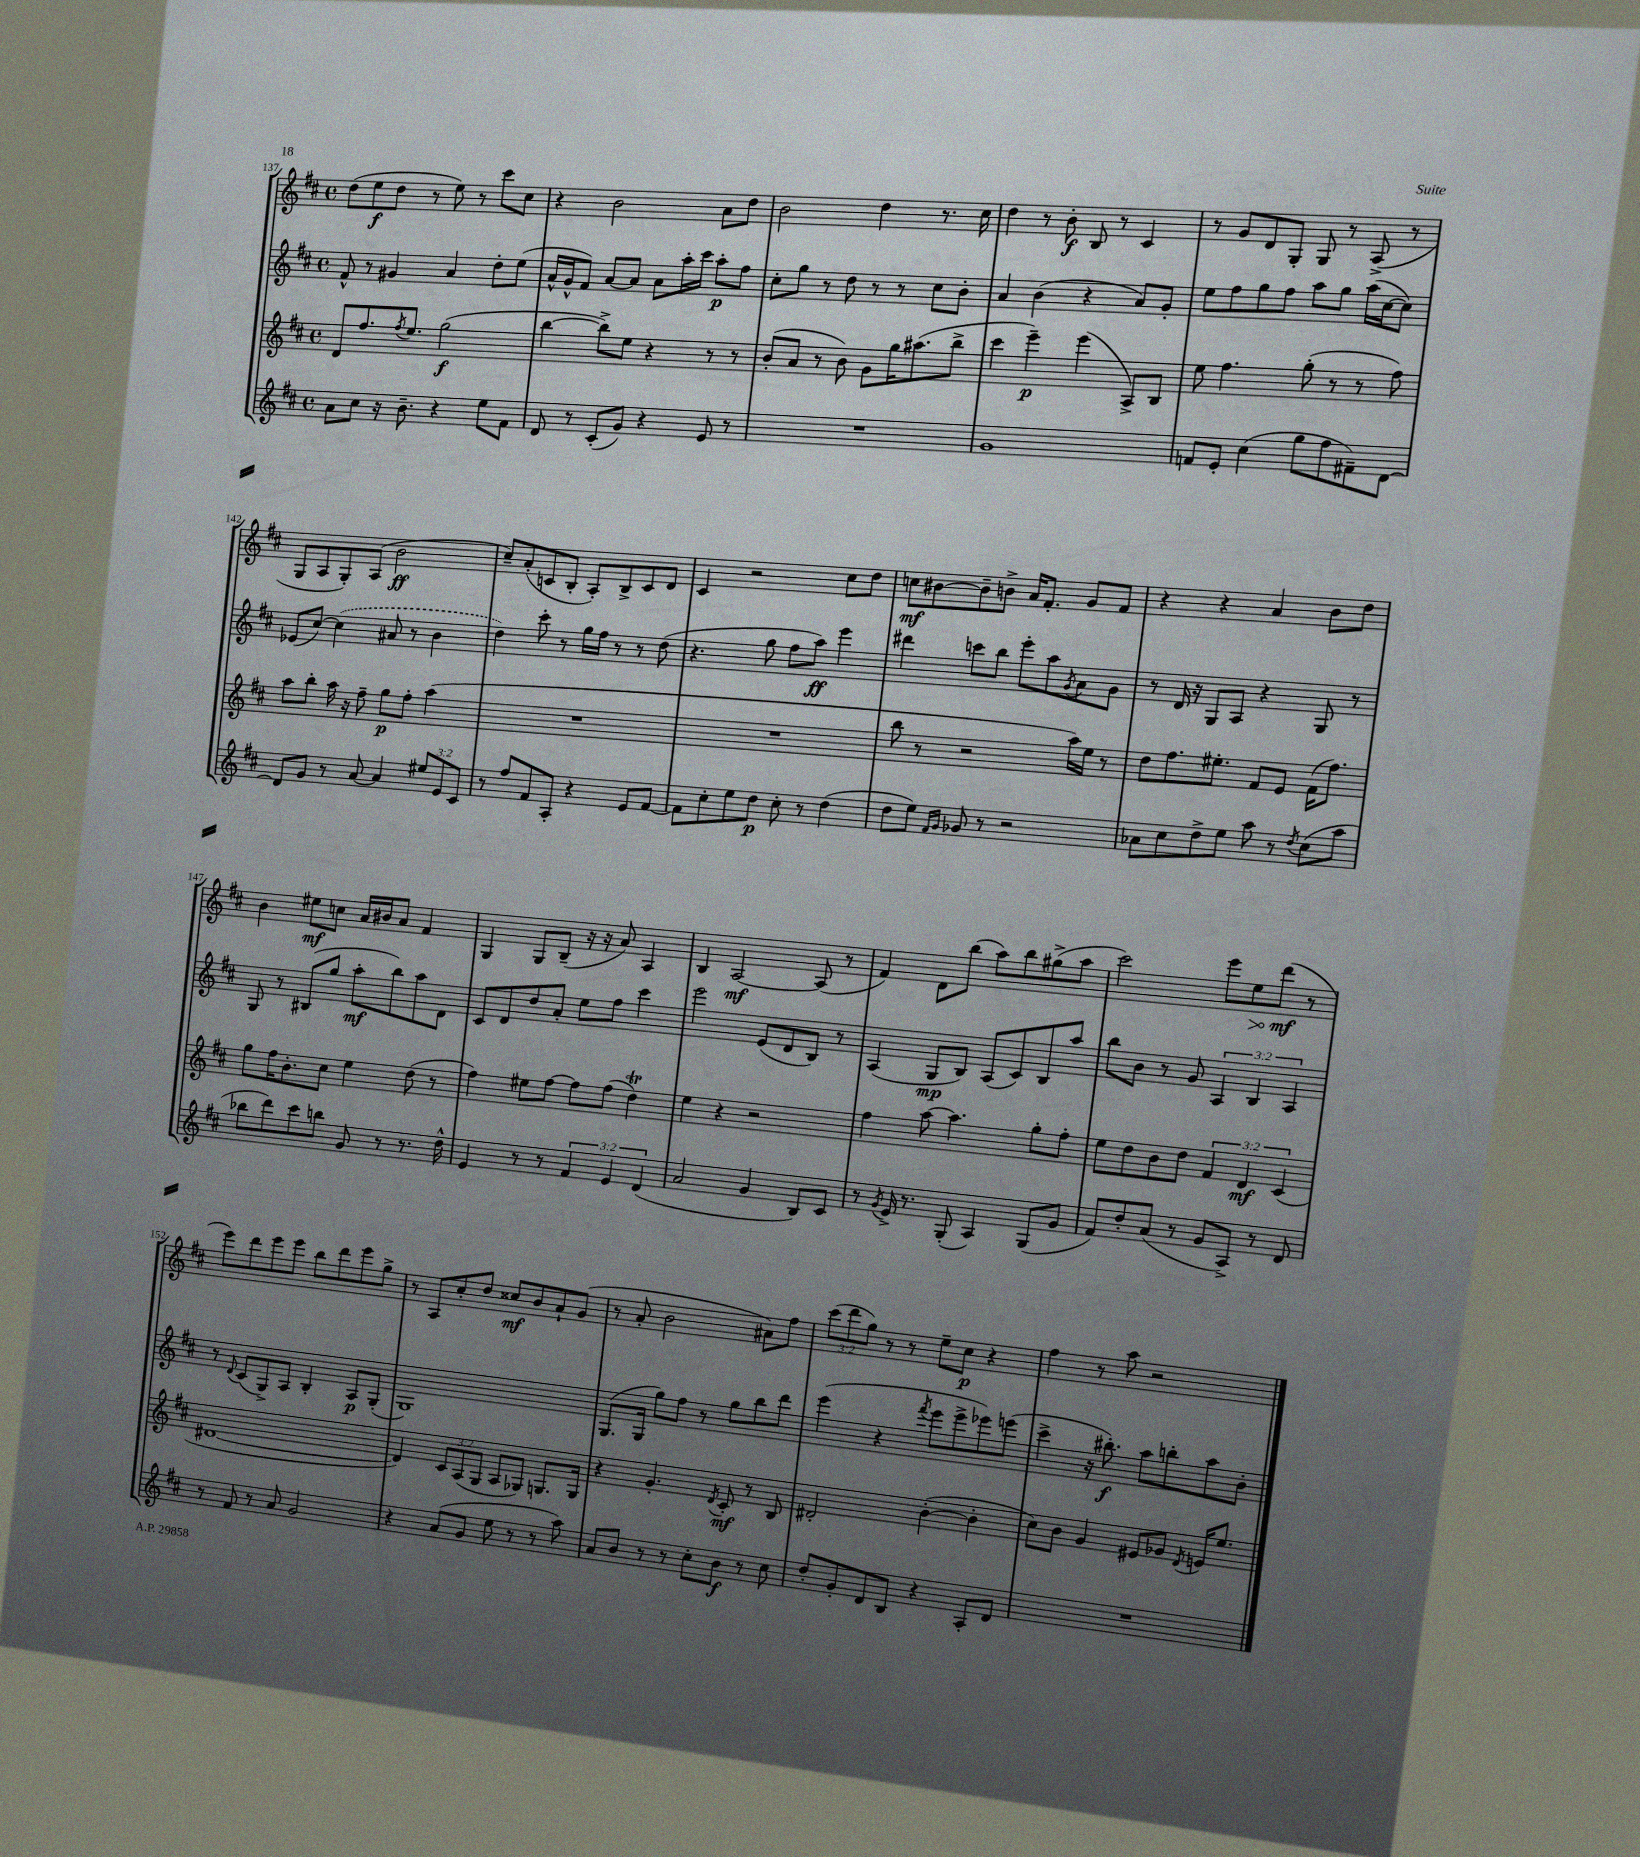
<<
\new StaffGroup <<
\new Staff = "s0" {
    \clef treble \key d \major \defaultTimeSignature \time 4/4 \override Staff.TupletNumber.text = #tuplet-number::calc-fraction-text
    d''8( e''8\f d''8 r8 e''8) r8 cis'''8 cis''8 |
    r4 b'2 a'8 d''8 |
    b'2 d''4 r8. cis''16 |
    d''4 r8 b'8-.\f b8 r8 cis'4 |
    r8 g'8 d'8 g8-. g8 r8 a8->( r8 |
    g8 a8 g8-.) a8( b'2\ff |
    cis''8--) a'8-.( c'8 b8-. a8-.) b8-> c'8 d'8 |
    cis'4 r2 cis''8 d''8 |
    c''8\mf bis'8~ bis'8-- b'8-> a'16 fis'8.-. g'8 fis'8 |
    r4 r4 a'4 b'8 d''8 |
    b'4 eis''8\mf c''8 a'16 bis'16 a'8 fis'4 |
    g4 g8 b8--( r16 r16 a'8) a4 |
    b4 a2~\mf a8( r8 |
    fis'4) d'8 b''8( a''8) b''8 gis''8->( a''8 |
    cis'''2) e'''8 \once \override Hairpin.circled-tip = ##t e''8\> d'''8\mf\!( r8 |
    e'''8) d'''8 e'''8 e'''8 b''8 d'''8 e'''8 g''8-> |
    r8 a8 cis''8-. d''8 cisis''8\mf b'8 a'8-! g'8( |
    r8 a'8-. b'2 ais'8) fis''8 |
    \tuplet 3/2 { cis'''8( d'''8 g''8) } r8 r8 e''8-- cis''8\p r4 |
    fis''4 r8 a''8 r2 \bar "|." |
}
\new Staff = "s1" {
    \clef treble \key d \major \defaultTimeSignature \time 4/4 \override Staff.TupletNumber.text = #tuplet-number::calc-fraction-text
    fis'8-^ r8 gis'4 a'4 d''8-. e''8( |
    a'16-^ g'16-^ fis'8) a'8~ a'8 a'8 a''16-. cis'''16 a''8-.\p fis''8 |
    cis''8-. g''8 r8 d''8 r8 r8 cis''8 b'8-. |
    a'4 b'4( r4 a'8) g'8-. |
    e''8 fis''8 g''8 fis''8 a''8 g''8 a''16( cis''16~ cis''8) |
    ees'8( cis''8~) \once \slurDashed cis''4( ais'8 r8 b'4 |
    d''4) cis'''8-. r8 g''16 fis''16 r8 r8 d''8( |
    r4. g''8 fis''8 a''8\ff) e'''4 |
    dis'''4 c'''8 b''8 e'''8-. a''8 \acciaccatura { g'8 } a'8 g'8 |
    r8 d'16 r16 g8 a8 r4 g8 r8 |
    g8 r8 bis8( g''8 a''8-.\mf b''8) a''8 d'8 |
    cis'8 d'8 d''8 a'8-. e''8 fis''8 cis'''4 |
    e'''2 e'8( d'8 b8) r8 |
    a4( g8\mp b8) a8( cis'8) b8 a''8 |
    b''8 b'8 r8 g'8 \tuplet 3/2 { a4 b4 a4 } |
    r8 \appoggiatura { d'8 } cis'8( g8->) a8 b4-. a8\p g8-.( |
    g1) |
    g8.( g16 g''8) fis''8 r8 g''8 b''8 d'''8 |
    e'''4( r4 \acciaccatura { fis'''8 } e'''8 e'''8-> ees'''8) e'''8( |
    cis'''4-> r16 bis''8.-.\f) a''8 b''8-. a''8 b'8-. \bar "|." |
}
\new Staff = "s2" {
    \clef treble \key d \major \defaultTimeSignature \time 4/4 \override Staff.TupletNumber.text = #tuplet-number::calc-fraction-text
    d'8 fis''8. \acciaccatura { fis''8 } e''8. g''2\f( |
    b''4~ b''8->) e''8 r4 r8 r8 |
    b'8-.( a'8 r8 b'8) g'8 g''16 ais''8.( b''8-> |
    cis'''4 e'''4--\p) e'''4( a8->) b8 |
    e''8 fis''4. g''8-.( r8 r8 fis''8) |
    a''8 b''8-. a''16 r16 fis''8-- g''8\p fis''8-. a''4( |
    R1 |
    R1 |
    b''8 r8 r2 a''16) e''16 r8 |
    d''8 fis''8. eis''8.-. fis'8 e'8 fis'16( fis''8.) |
    g''8 fis''16 b'8.-. cis''8 e''4 d''8( r8 |
    fis''4) eis''8 fis''8~ fis''8 fis''8( d''4\trill) |
    e''4 r4 r2 |
    fis''4 a''8~ a''4. g''8-. fis''8-. |
    e''8 d''8 b'8 d''8 \tuplet 3/2 { fis'4 d'4\mf cis'4( } |
    dis'1~ |
    dis'4) \tuplet 3/2 { cis'8 a8( g8 } a8 ges8) g8. g16 |
    r4 g'4.-. \acciaccatura { d'8 } cis'8-.\mf r8 b8 |
    dis'2-. b'4~-.( b'4-. |
    cis''8) b'8 g'4 eis'8 ges'8 \acciaccatura { d'8 } e'16 e''8. \bar "|." |
}
\new Staff = "s3" {
    \clef treble \key d \major \defaultTimeSignature \time 4/4 \override Staff.TupletNumber.text = #tuplet-number::calc-fraction-text
    a'8 cis''8 r16 b'8.-- r4 e''8 fis'8 |
    d'8 r8 cis'8-.( g'8) r4 e'8 r8 |
    R1 |
    g'1 |
    f'8 e'8-. cis''4( g''8 fis''8 fis'8--) d'8~ |
    d'8 g'8 r8 a'8~ a'4 \tuplet 3/2 { eis''8 e'8 cis'8 } |
    r8 fis''8 fis'8 a8-. r4 e'8 fis'8~ |
    fis'8 cis''8-. e''8 d''8\p cis''8-. r8 d''4( |
    d''8 e''8) \grace { fis'16 g'16 } ges'8 r8 r2 |
    aes'8 cis''8 d''8-> e''8 a''8 r8 \acciaccatura { d''8 } cis''8( a''8 |
    bes''8 d'''8) cis'''8 b''8 g'8 r8 r8. d''16-^ |
    e'4 r8 r8 \tuplet 3/2 { fis'4 e'4 d'4( } |
    a'2 g'4 b8) cis'8 |
    r8 \acciaccatura { g'8 } e'16-> r8. g8-.( a4) g8( g'8 |
    fis'8) d''8-. a'8( r8 g'8 a8->) r8 d'8 |
    r8 fis'8 r8 a'8 g'2 |
    r4 a'8( g'8 e''8 r8 r8 a''8) |
    a'8 b'8 r8 r8 cis''8-. b'8\f r8 cis''8 |
    d''8-. g'8-. d'8 b8 r4 a8-. d'8 |
    R1 \bar "|." |
}
>>
>>
\layout { \context { \Score currentBarNumber = #137 } }
